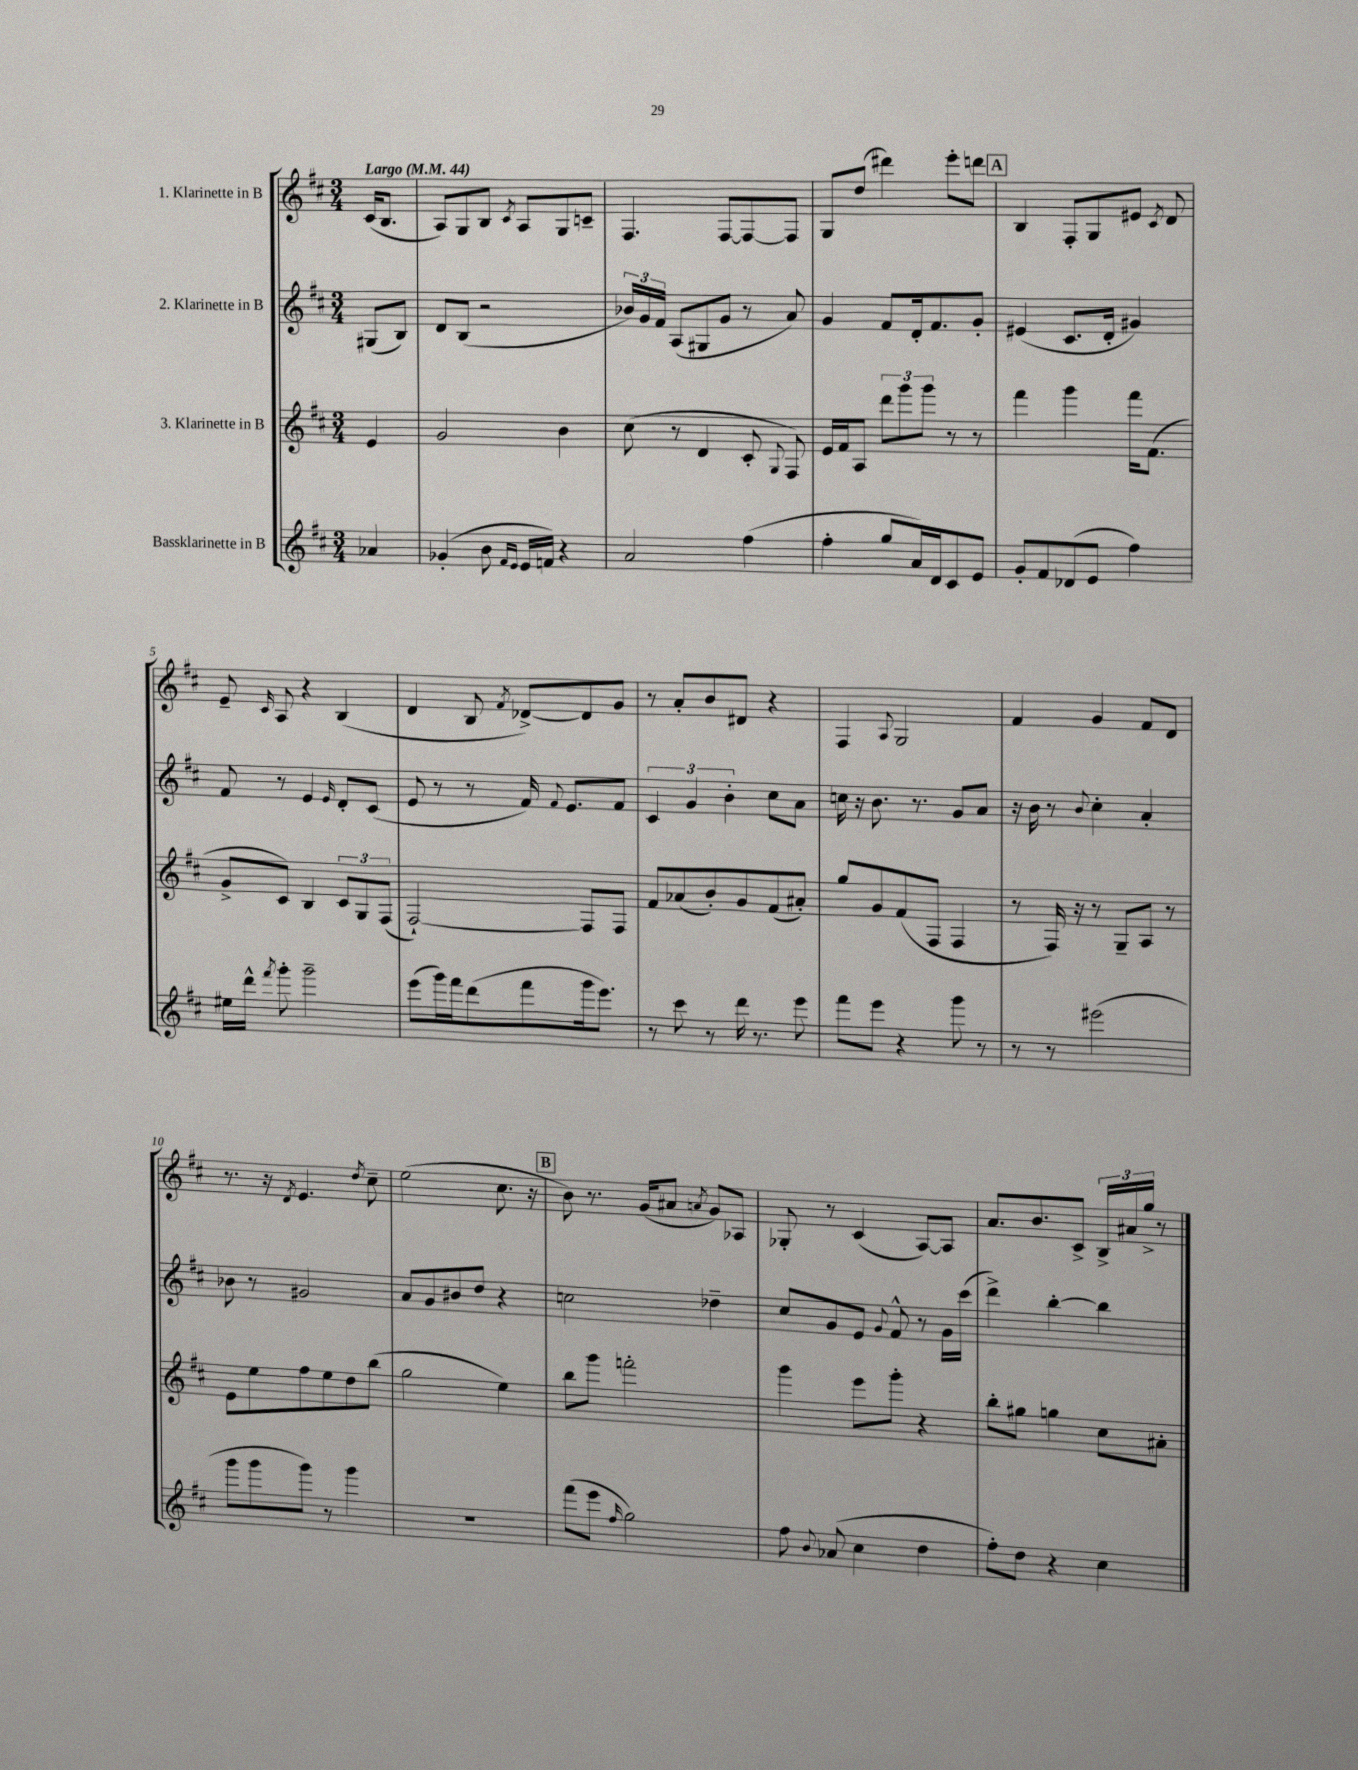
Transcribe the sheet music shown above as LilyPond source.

<<
\new StaffGroup <<
\new Staff = "s0" \with { instrumentName = "1. Klarinette in B" } {
    \clef treble \key d \major \numericTimeSignature \time 3/4 \partial 4 \tempo "Largo" 4 = 44
    \autoBeamOff cis'16[( b8.] |
    a8[) g8 b8] \acciaccatura { cis'8 } a8[ g8 c'8]-- |
    fis4. fis8[~ fis8~ fis8] |
    g8[ d''8]( dis'''4) e'''8[-. d'''8] |
    \mark \markup { \box "A" } b4 fis8[-. g8 eis'8] \acciaccatura { cis'8 } d'8 |
    e'8-- \grace { cis'16 } a8 r4 b4( |
    d'4 b8 \acciaccatura { fis'8 } des'8[~->) des'8 g'8] |
    r8 a'8[-. b'8 dis'8] r4 |
    fis4 \appoggiatura { a8 } g2 |
    fis'4 g'4 fis'8[ d'8] |
    r8. r16 \acciaccatura { d'8 } e'4. \acciaccatura { d''8 } cis''8-- |
    e''2( cis''8. r16 |
    \mark \markup { \box "B" } b'8) r8. g'16[( ais'8] \acciaccatura { a'8 } g'8[) aes8] |
    ges8-. r8 cis'4( a8[~) a8] |
    a'8.[ b'8. cis'8]-> \tuplet 3/2 { b16[-> ais'16 g''16]-> } r8 \bar "|." |
}
\new Staff = "s1" \with { instrumentName = "2. Klarinette in B" } {
    \clef treble \key d \major \numericTimeSignature \time 3/4 \partial 4
    \autoBeamOff gis8[( b8]) |
    d'8[ b8]( r2 |
    \tuplet 3/2 { bes'16[) g'16 fis'16] } a8[( gis8 g'8] r8 a'8) |
    g'4 fis'8[ d'16-. fis'8. g'8]-. |
    \mark \markup { \box "A" } eis'4( cis'8.[ d'16]-. gis'4) |
    fis'8 r8 e'4 \grace { e'16 } d'8[-. cis'8]( |
    e'8 r8 r8 fis'16) \appoggiatura { fis'8 } e'8.[ fis'8] |
    \tuplet 3/2 { cis'4 g'4 b'4-. } cis''8[ a'8] |
    c''16 r16 b'8. r8. g'8[ a'8] |
    r16 b'16 r8 \appoggiatura { b'8 } cis''4-. a'4-. |
    bes'8 r8 gis'2 |
    a'8[ g'8 bis'8 d''8] r4 |
    \mark \markup { \box "B" } c''2 des''4-- |
    cis''8[ g'8 e'8] \appoggiatura { g'8 } fis'8-^ r8 g'16[ cis'''16]( |
    d'''4->) b''4~-. b''4 \bar "|." |
}
\new Staff = "s2" \with { instrumentName = "3. Klarinette in B" } {
    \clef treble \key d \major \numericTimeSignature \time 3/4 \partial 4
    \autoBeamOff e'4 |
    g'2 b'4 |
    cis''8( r8 d'4 cis'8-. \appoggiatura { g8 } fis8) |
    e'16[ fis'16 a8] \tuplet 3/2 { d'''8[ g'''8 g'''8] } r8 r8 |
    \mark \markup { \box "A" } fis'''4 g'''4 fis'''16[ fis'8.]( |
    g'8[-> cis'8]) b4 \tuplet 3/2 { cis'8[ g8 fis8]( } |
    fis2~-!) fis8[ fis8] |
    fis'8[ aes'8( b'8-.) g'8 fis'8( ais'8]-.) |
    g''8[ g'8 fis'8( fis8] fis4 |
    r8 fis16) r16 r8 g8[-- a8] r8 |
    e'8[ e''8 fis''8 e''8 d''8 b''8]( |
    g''2 e''4) |
    \mark \markup { \box "B" } b''8[ g'''8] f'''2-. |
    g'''4 e'''8[ g'''8]-. r4 |
    b''8[-. gis''8] g''4 cis''8[ ais'8]-. \bar "|." |
}
\new Staff = "s3" \with { instrumentName = "Bassklarinette in B" } {
    \clef treble \key d \major \numericTimeSignature \time 3/4 \partial 4
    \autoBeamOff aes'4 |
    ges'4-.( b'8 \grace { fis'16[ e'16] } e'16[ f'16]) r4 |
    a'2 fis''4( |
    fis''4-. g''8[ a'16) d'16 cis'8 e'8] |
    \mark \markup { \box "A" } g'8[-. fis'8 des'8( e'8] fis''4) |
    eis''16[ d'''16]-^ \acciaccatura { fis'''8 } g'''8-. g'''2-- |
    e'''8[( g'''16) fis'''16 d'''8( fis'''8 g'''16 e'''8.]) |
    r8 cis'''8 r8 d'''16 r8. e'''8 |
    fis'''8[ e'''8] r4 g'''8 r8 |
    r8 r8 eis'''2( |
    g'''8[ g'''8 g'''8]) r8 g'''4 |
    R2. |
    \mark \markup { \box "B" } fis'''8[( e'''8] \grace { fis''16 } g''2) |
    fis''8 \appoggiatura { b'8 } aes'8( cis''4 d''4 |
    fis''8[-.) d''8] r4 cis''4 \bar "|." |
}
>>
>>
